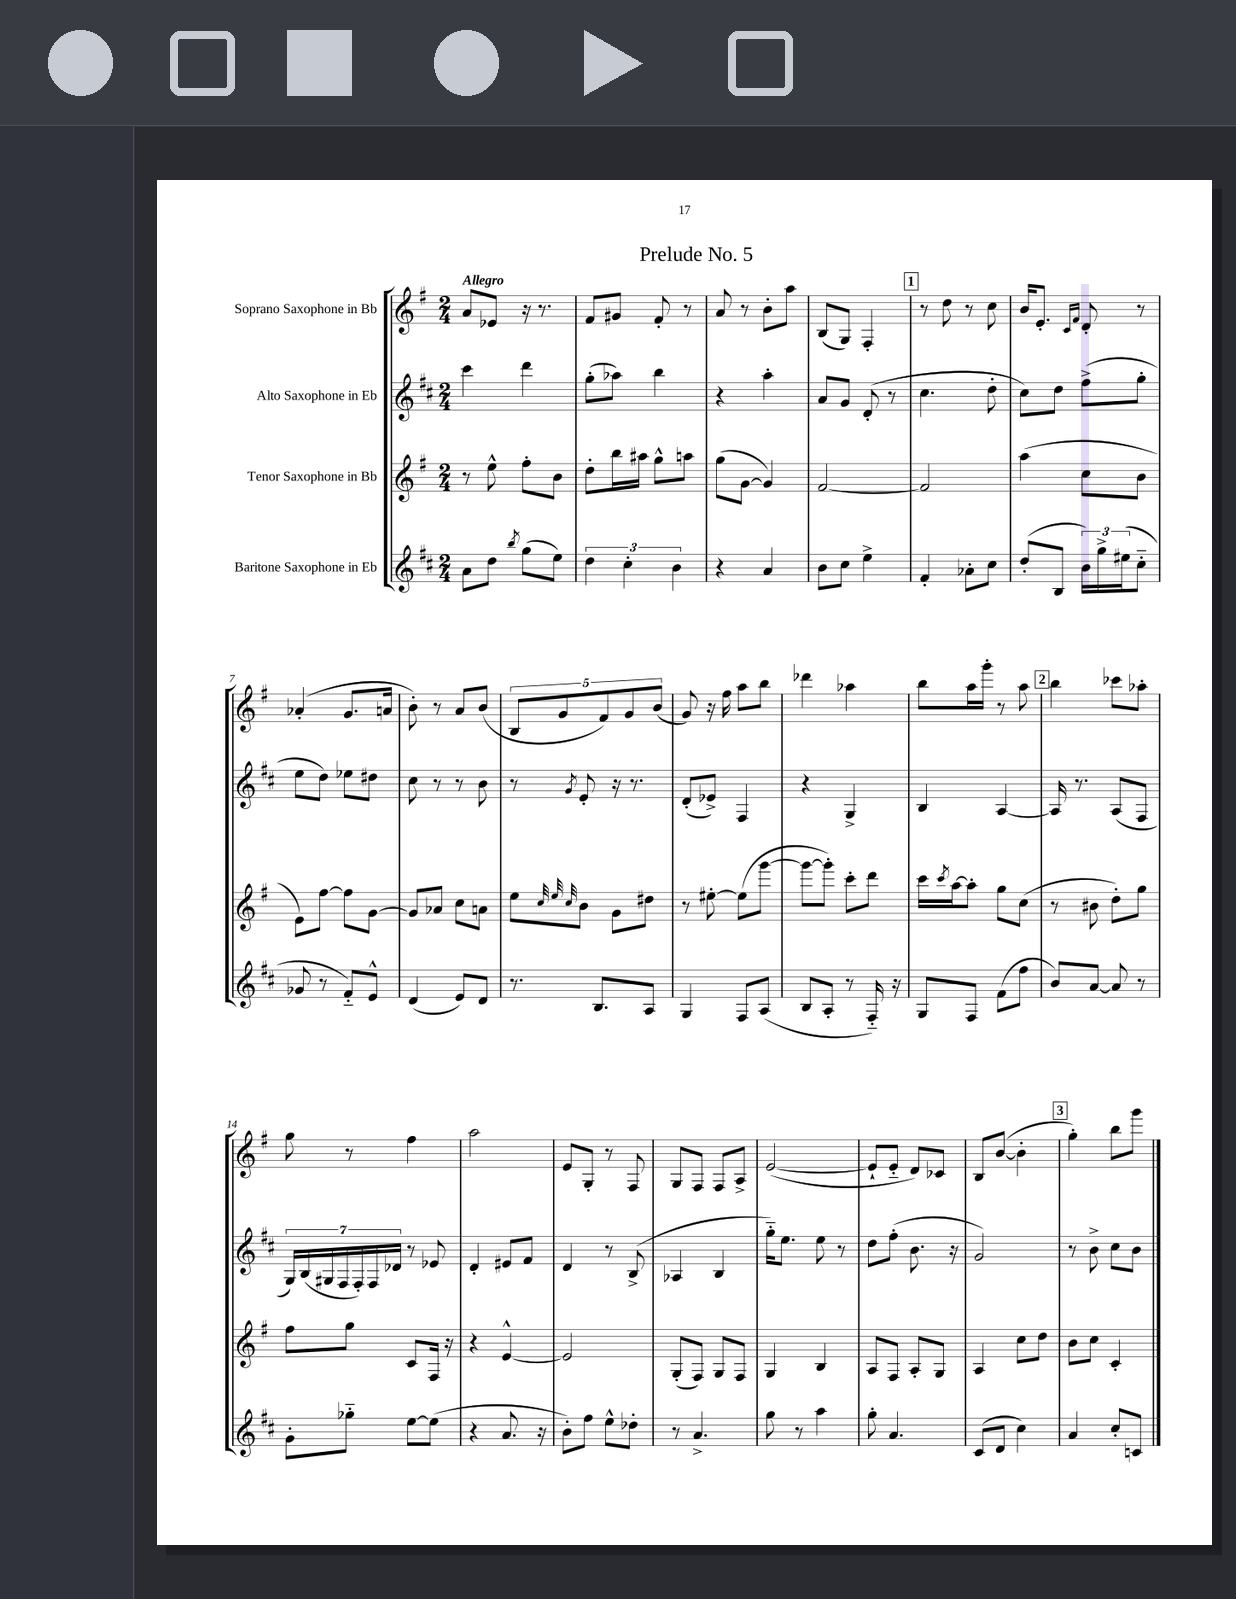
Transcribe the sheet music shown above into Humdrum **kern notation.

**kern	**kern	**kern	**kern
*staff4	*staff3	*staff2	*staff1
*clefG2	*clefG2	*clefG2	*clefG2
*k[f#c#]	*k[f#]	*k[f#c#]	*k[f#]
*M2/4	*M2/4	*M2/4	*M2/4
8a\L	8r	4ccc#\	8a/L
8dd\J	8ee^^\	.	8e-/J
8qbb/	.	.	.
(8gg\L	8ff#'\L	4ddd\	16r
.	.	.	8.r
8ee\J)	8b\J	.	.
=	=	=	=
6dd\	8dd'\L	(8gg'\L	8f#/L
.	16bb\L	8aa-\J)	8g#/J
6cc#'\	.	.	.
.	16aa#\JJ	.	.
.	8gg^^\L	4bb\	8f#'/
6b\	.	.	.
.	8aa\J	.	8r
=	=	=	=
4r	(8gg\L	4r	8a/
.	[8g\J	.	8r
4a/	4g/])	4aa'\	8b'\L
.	.	.	8aa\J
=	=	=	=
8b\L	[2f#/	8a/L	(8B/L
8cc#\J	.	8g/J	8G/J)
4ee^\	.	(8d'/	4F#'/
.	.	8r	.
=	=	=	=
4f#'/	2f#/]	4.cc#\	8r
.	.	.	8dd\
8a-'\L	.	.	8r
8cc#\J	.	8dd'\	8cc\
=	=	=	=
(8dd'/L	(4aa\	8cc#\L)	16b/LK
.	.	.	8.e'/J
8B/J	.	8dd\J	.
.	.	.	16qqc/LL
.	.	.	16qqf#/JJ
24b\LL)	8cc\L	(8ff#^\L	8d'/
24gg^\	.	.	.
(24ee#\J	.	.	.
8cc#'~\J	8b\J	8gg'\J	8r
=	=	=	=
8g-/	8e\L)	8ee\L	(4a-'/
8r	[8ff#\J	8dd\J)	.
8f#'~/L)	8ff#\]L	8ee-\L	8.g/L
8e^^/J	[8g\J	8dd#\J	.
.	.	.	16a/Jk
=	=	=	=
(4d/	8g/]L	8cc#\	8b'\)
.	8a-/J	8r	8r
8e/L)	8cc\L	8r	8a/L
8d/J	8a\J	8b\	(8b/J
=	=	=	=
8.r	8ee\L	8r	10B/L
.	.	.	10g/
.	32qqcc/	.	.
.	32qqee/	.	.
.	32qqcc/	8qg/	.
.	8b\J	8e'/	.
8.B/L	.	.	.
.	.	.	10f#/)
.	8g\L	16r	.
.	.	.	10g/
.	.	8.r	.
8A/J	8dd#\J	.	.
.	.	.	(10b/J
=	=	=	=
4G/	8r	(8d'/L	8g/)
.	[8ee#'\	8e-^/J)	16r
.	.	.	16ff#\
8F#/L	(8ee#\]L	4F#/	8aa\L
(8A/J	[8ggg\J	.	8bb\J
=	=	=	=
8B/L	8ggg\_L	4r	4ddd-\
8A'/J	8ggg'\]J)	.	.
8r	8ccc'\L	4G^/	4aa-\
16F#'~/)	8ddd\J	.	.
16r	.	.	.
=	=	=	=
8G/L	16ccc\LL	4B/	8bb\L
.	8qccc/	.	.
.	[16aa\J	.	.
8F#/J	8aa'\]J	.	16aa\L
.	.	.	16ggg'\JJ
(8f#\L	8gg\L	[4A/	8r
8ff#\J	(8cc\J	.	8aa\
=	=	=	=
8b/L)	8r	16A/]	4bb\
.	.	8.r	.
[8a/J	8b#\	.	.
8a/]	8dd'\L)	(8A/L	8ccc-\L
8r	8gg\J	8F#/J	8aa-'\J
=	=	=	=
8g'\L	8ff#\L	28G/LL)	8gg\
.	.	(28B/	.
.	.	28G#/	.
.	.	28F#/	.
8gg-'~\J	8gg\J	.	8r
.	.	28F#'/)	.
.	.	28F#/	.
.	.	28d-/JJ	.
[8ee\L	8c/L	8r	4ff#\
(8ee\]J	16F#/Jk	8e-/	.
.	16r	.	.
=	=	=	=
4r	4r	4d'/	2aa\
8.a/	[4e^^/	8e#/L	.
.	.	8f#/J	.
16r	.	.	.
=	=	=	=
8b'\L)	2e/]	4d/	8e/L
8ff#\J	.	.	8G'/J
8ee^^\L	.	8r	8r
8dd-'\J	.	(8B^/	8F#/
=	=	=	=
8r	(8G'/L	4A-/	8G/L
4.a^/	8F#/J)	.	8F#/J
.	8G/L	4B/	8F#/L
.	8F#/J	.	8A^/J
=	=	=	=
8gg\	4G/	16gg'~\LK)	([2e/
.	.	8.ee\J	.
8r	.	.	.
4aa\	4B/	8ee\	.
.	.	8r	.
=	=	=	=
8gg'\	8A/L	8dd\L	8e`/]L
4.a/	8F#/J	(8ff#'\J	8e'~/J
.	8A'/L	8.b\	8d/L)
.	8G/J	.	8c-/J
.	.	16r	.
=	=	=	=
(8c#/L	4A/	2g/)	8B/L
8d/J	.	.	([8b/J
4cc#\)	8cc\L	.	4b'\]
.	8dd\J	.	.
=	=	=	=
4a/	8b\L	8r	4gg'\)
.	8cc\J	8b^\	.
8cc#'/L	4c'/	8cc#\L	8bb\L
8c/J	.	8b\J	8ggg\J
==	==	==	==
*-	*-	*-	*-
